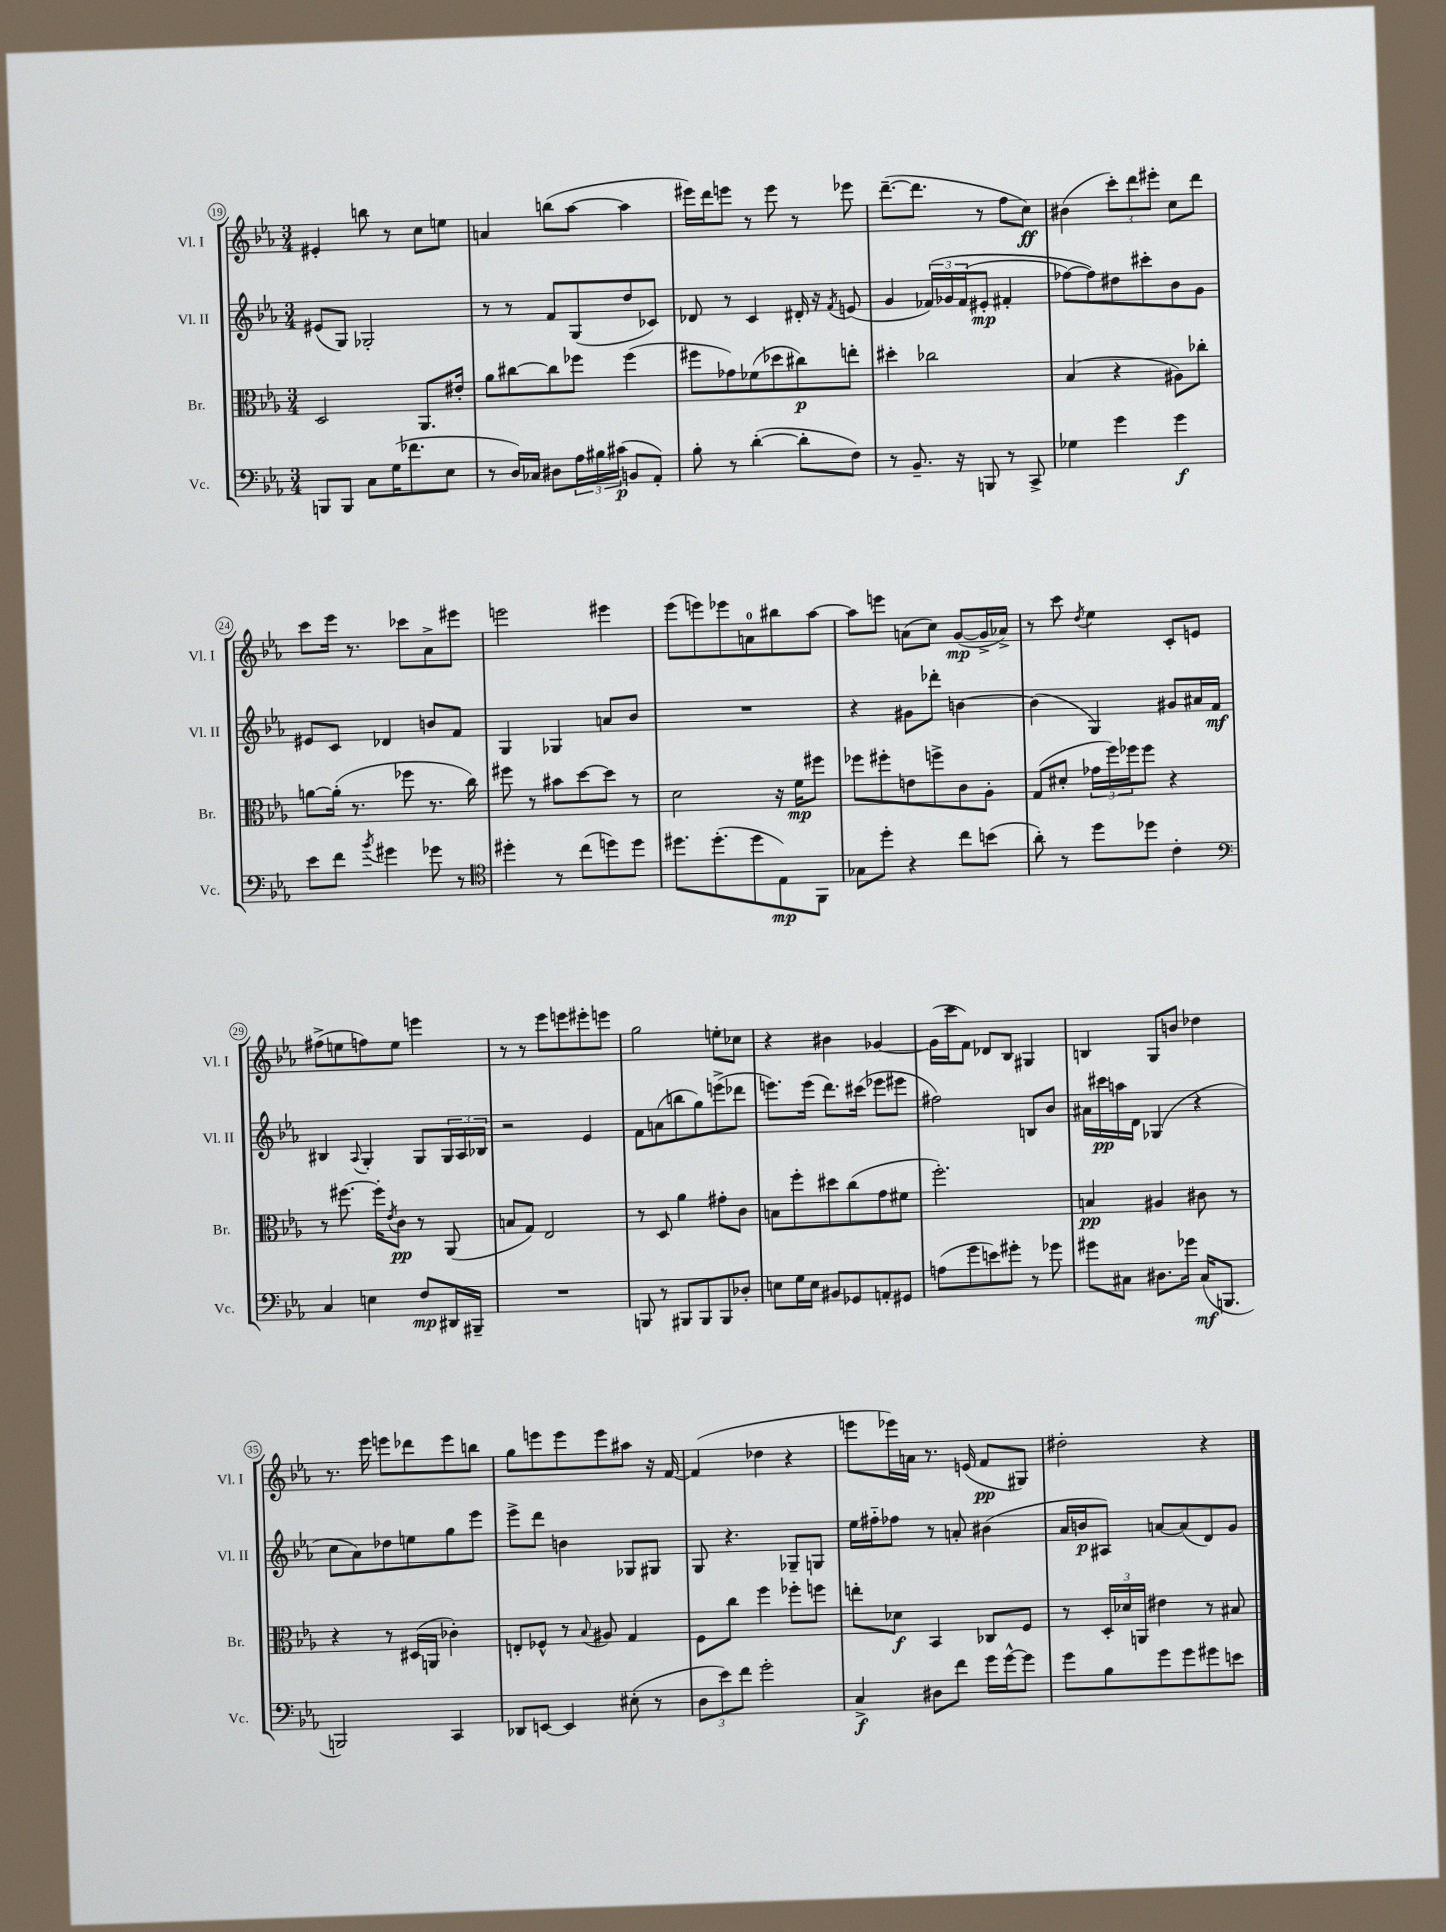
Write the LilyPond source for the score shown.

<<
\new StaffGroup <<
\new Staff = "s0" \with { instrumentName = "Vl. I" shortInstrumentName = "Vl. I" } {
    \clef treble \key ees \major \numericTimeSignature \time 3/4
    eis'4-. b''8 r8 c''8 e''8 |
    a'4 b''8( aes''8~ aes''4 |
    eis'''16) d'''16 e'''8 r8 e'''8 r8 ees'''8 |
    d'''8.~--( d'''8. r8 f''8 c''8\ff) |
    bis'4( \tuplet 3/2 { c'''8-.) d'''8 eis'''8-. } c''8 d'''8 |
    c'''8 ees'''16 r8. ces'''8 aes'8-> eis'''8 |
    e'''2 eis'''4 |
    ees'''8( e'''8) ees'''8 a'8-0 bis''8 aes''8~ |
    aes''8 e'''8 a'8( c''8) g'8~\mp( g'16-> aes'16->) |
    r8 c'''8 \acciaccatura { d''8 } ees''4 c'8-. e'8 |
    fis''8->( e''8 f''8) e''8 e'''4 |
    r8 r8 ees'''8 e'''8 eis'''8-. e'''8 |
    g''2 e''8-. ces''8 |
    r4 bis'4 ges'4~ |
    ges'16( c'''16 f'8) des'8 bes8 gis4 |
    b4 g8 b'8 des''4 |
    r8. ees'''16 e'''8 des'''8 e'''8 b''8 |
    g''8 e'''8 e'''8 e'''8 ais''8 r16 f'16~ |
    f'4( des''4 r4 |
    e'''8 ees'''16) a'16 r8. e'16( f'8\pp gis8) |
    dis''2-. r4 \bar "|." |
}
\new Staff = "s1" \with { instrumentName = "Vl. II" shortInstrumentName = "Vl. II" } {
    \clef treble \key ees \major \numericTimeSignature \time 3/4
    eis'8( g8) ges2-. |
    r8 r8 f'8 g8( d''8 ces'8) |
    des'8 r8 c'4 dis'16-. r16 \acciaccatura { f'8 } e'8( |
    g'4 \tuplet 3/2 { fes'16)\( ges'16 fes'16( } eis'8-.\mp fis'4-. |
    fes''8~) fes''8\) dis''8 cis'''8-. bes'8 g'8 |
    eis'8 c'8 des'4 b'8 f'8 |
    g4 ges4 a'8 bes'8 |
    R2. |
    r4 gis'8 des'''8-. b'4~ |
    b'4( g4) gis'8 ais'16 f'16\mf |
    bis4 \appoggiatura { aes8 } g4-. g8 \tuplet 3/2 { g16 aes16 bes16 } |
    r2 ees'4 |
    f'8 a'8( b''8 g''8) e'''8->( des'''8 |
    e'''8.) e'''16( d'''8.) cis'''16( ees'''8 eis'''8 |
    fis''2) b8 bes'8 |
    ais'16 cis'''16\pp a''16 d'16 ges4( r4 |
    c''8 aes'8) des''8 e''8 g''8 ees'''8 |
    ees'''8-> d'''8 b'4 ges8 gis8 |
    g8 r4. ges8-- g8 |
    ees''16 fis''16-_ fes''8 r8 a'8-. bis'4( |
    aes'16 b'16\p ais8) a'8~ a'8( d'8) g'8 \bar "|." |
}
\new Staff = "s2" \with { instrumentName = "Br." shortInstrumentName = "Br." } {
    \clef alto \key ees \major \numericTimeSignature \time 3/4
    d2 aes,8. eis'16-. |
    aes'8 cis''8~ cis''8 fes''8 fes''4( |
    fis''8 ges'8) fes'8( des''8 cis''8\p) e''8-. |
    dis''4-. ces''2 |
    bes4( r4 ais8) ces''8-. |
    a'8~ a'16-.( r8. fes''8 r8. c''16) |
    fis''8 r8 bis'8 d''8~ d''8 r8 |
    d'2 r16 f'16\mp fis''8 |
    fes''8 fis''8-. e'8 f''8-> c'8 aes8-. |
    g8( dis'8-. \tuplet 3/2 { ges'16 f''16) fes''16 } fes''8 r4 |
    r8 fis''8.~ fis''16-. \acciaccatura { ees'8 } c'8\pp r8 aes,8( |
    b8 g8) ees2 |
    r8 d8 aes'4 gis'8-. c'8 |
    b8 f''8-. dis''8 c''8( g'8 fis'8 |
    f''2.-.) |
    b4\pp ais4 cis'8 r8 |
    r4 r8 dis16( a,16 ces'4-.) |
    e8-. fes8-^ r8 \appoggiatura { bes8 } ais8 g4 |
    f8 c''8 f''4 fes''8-. f''8 |
    e''8-. des'8\f bes,4 ces8 f8 |
    r8 \tuplet 3/2 { d16-. des'16 a,16 } eis'4 r8 bis8 \bar "|." |
}
\new Staff = "s3" \with { instrumentName = "Vc." shortInstrumentName = "Vc." } {
    \clef bass \key ees \major \numericTimeSignature \time 3/4
    b,,8 b,,8 c8 g16( fes'8. ees8 |
    r8 d16) ces16 dis8 \tuplet 3/2 { aes16 bis16 cis'16\p( } b,8 aes,8-.) |
    bes8-. r8 d'4~-.( d'8-. f8) |
    r8 bes,8.-- r16 b,,8 r8 c,8-> |
    ges4 g'4 g'4\f |
    ees'8 f'8 \acciaccatura { bes'8 } gis'4 ges'8 r8 |
    \clef tenor dis''4-. r8 c''8( d''8) d''8 |
    dis''8. dis''8.-.( dis''8 ees8\mp) f,8 |
    ges8 d''8-. r4 c''8 b'8( |
    aes'8-.) r8 d''8 des''8 c'4-. |
    \clef bass c4 e4 f8\mp dis,16 bis,,16-- |
    R2. |
    b,,8 r8 bis,,8 bis,,8 bis,,8 des8-. |
    e8 g16 e16 bis,8 ges,8 a,8-. gis,8 |
    a8( g'8 e'8) gis'8-. r8 ges'8 |
    gis'8 cis8 dis8. ges'16 cis16\mf( b,,8. |
    b,,2) c,4 |
    des,8 e,8~ e,4 eis8-.( r8 |
    \tuplet 3/2 { d8 ees'8) f'8 } g'2-. |
    c4->\f dis8 f'8 g'16 g'16~-^ g'8 |
    g'8 bes8 g'8 g'8 gis'8 e'8 \bar "|." |
}
>>
>>
\layout { \context { \Score currentBarNumber = #19 \override BarNumber.stencil = #(make-stencil-circler 0.1 0.3 ly:text-interface::print) } }
